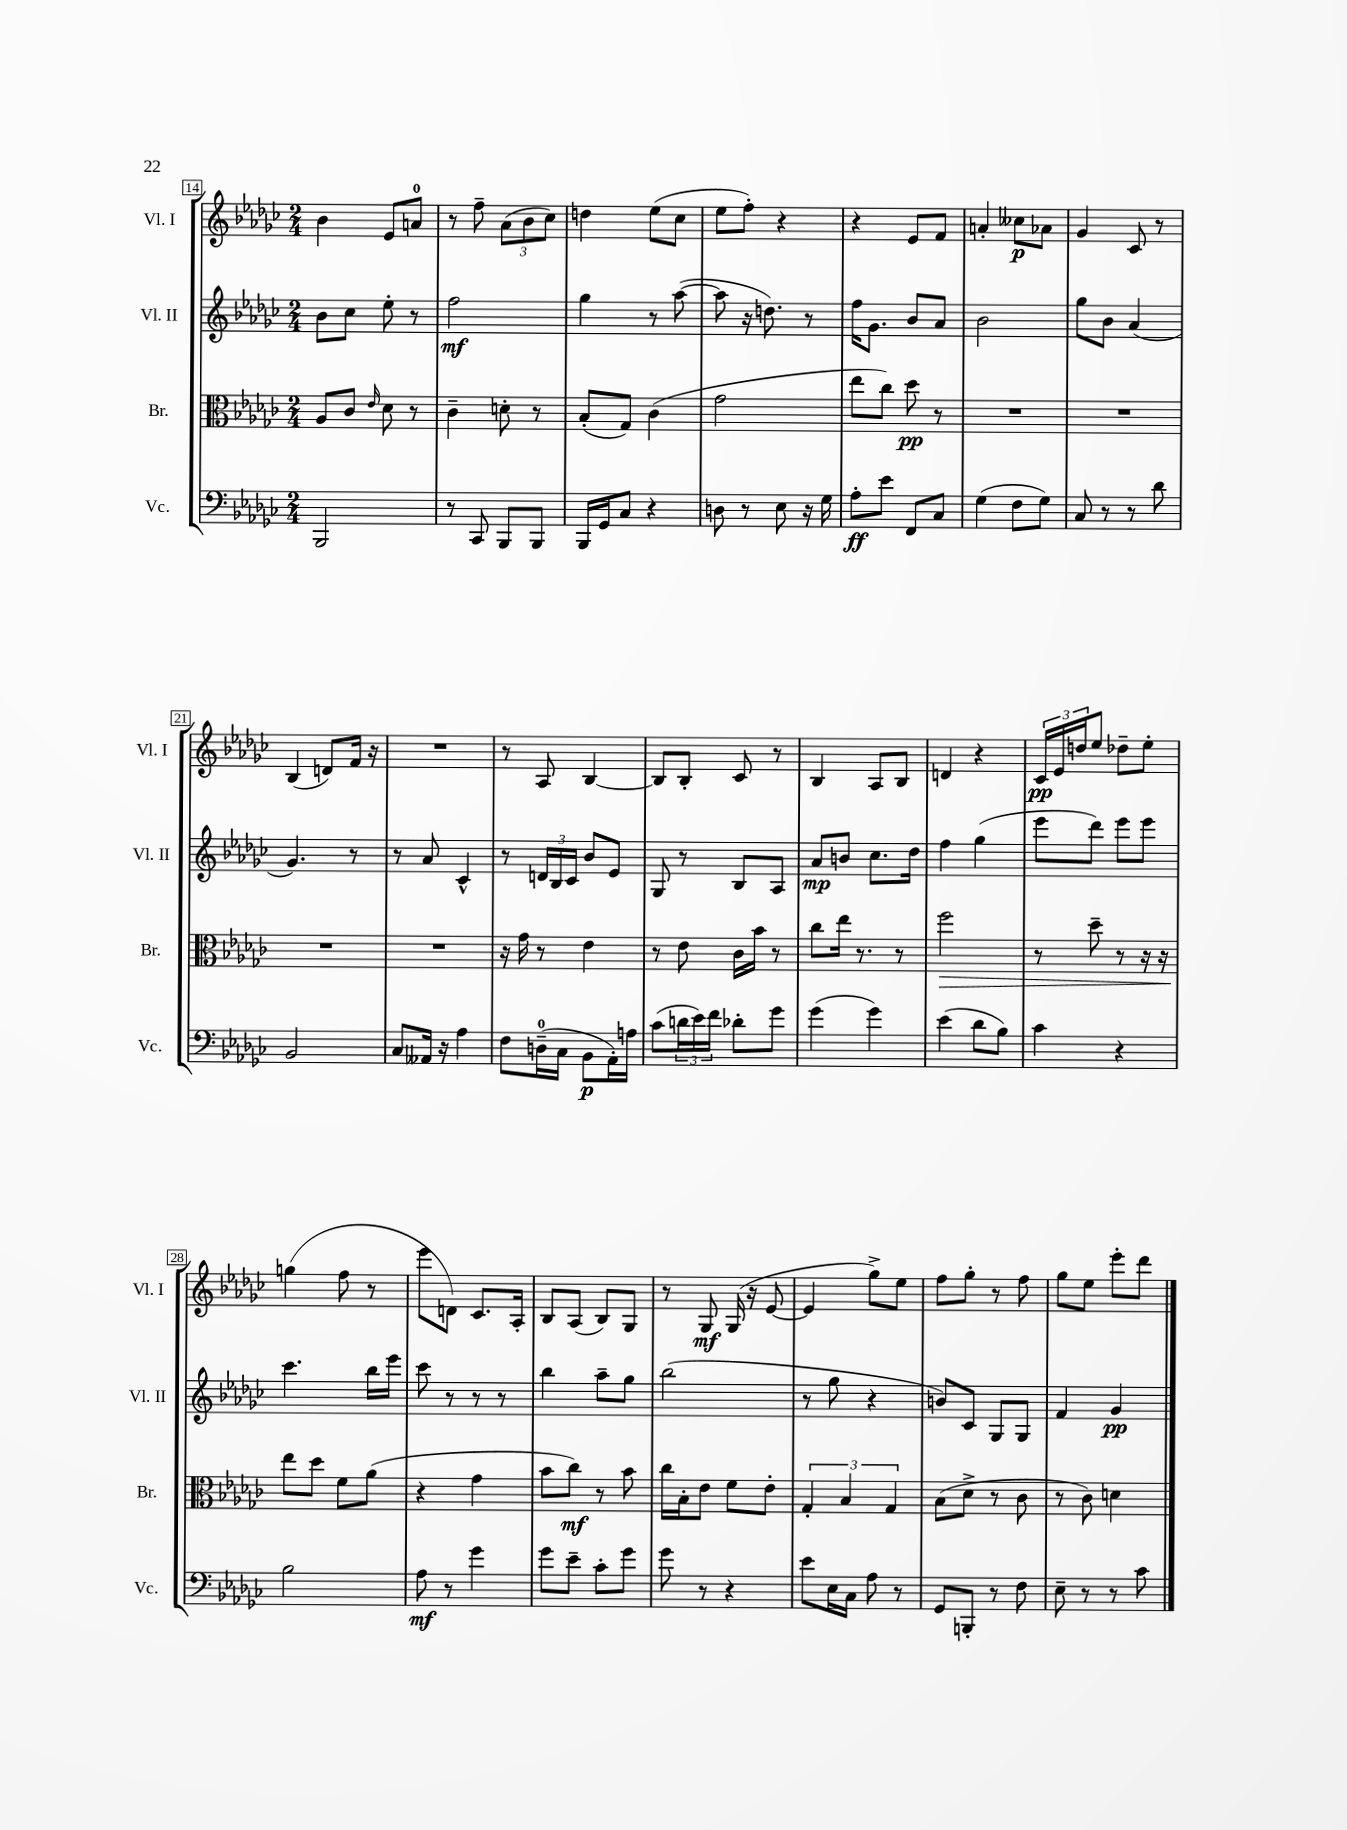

**kern	**kern	**kern	**kern
*staff4	*staff3	*staff2	*staff1
*clefF4	*clefC3	*clefG2	*clefG2
*k[b-e-a-d-g-c-]	*k[b-e-a-d-g-c-]	*k[b-e-a-d-g-c-]	*k[b-e-a-d-g-c-]
*M2/4	*M2/4	*M2/4	*M2/4
2BBB-	8A-	8b-	4b-
.	8c-	8cc-	.
.	16qqe-	.	.
.	8d-	8ee-'	8e-
.	8r	8r	8a
=	=	=	=
8r	4c-~	2ff	8r
8CC-	.	.	8ff~
8BBB-	8d'	.	(12a-
.	.	.	12b-
8BBB-	8r	.	.
.	.	.	12cc-)
=	=	=	=
16BBB-	(8B-'	4gg-	4dd
16GG-	.	.	.
8C-	8G-)	.	.
4r	(4c-	8r	(8ee-
.	.	([8aa-	8cc-
=	=	=	=
8D	2g-	8aa-]	8ee-
8r	.	16r	8ff')
.	.	8.dd)	.
8E-	.	.	4r
16r	.	8r	.
16G-	.	.	.
=	=	=	=
8A-'	8ee-	16ff	4r
.	.	8.g-	.
8e-	8cc-)	.	.
8FF	8dd-	8b-	8e-
8C-	8r	8a-	8f
=	=	=	=
(4G-	2r	2b-	4a'
8F	.	.	8cc--
8G-)	.	.	8a-
=	=	=	=
8C-	2r	8gg-	4g-
8r	.	8b-	.
8r	.	(4a-	8c-
8d-	.	.	8r
=	=	=	=
2BB-	2r	4.g-)	(4B-
.	.	.	8d)
.	.	8r	16f
.	.	.	16r
=	=	=	=
8C-	2r	8r	2r
16AA--	.	8a-	.
16r	.	.	.
4A-	.	4c-^^	.
=	=	=	=
8F	16r	8r	8r
.	16g-	.	.
(16D~	8r	24d	8A-
.	.	24B-	.
16C-	.	.	.
.	.	24c-	.
8BB-	4e-	8b-	[4B-
16AA-')	.	8e-	.
16A	.	.	.
=	=	=	=
(8c-	8r	8G-	8B-]
24d	8e-	8r	8B-'
24e-)	.	.	.
24f	.	.	.
8d-'	16c-	8B-	8c-
.	16b-	.	.
8g-	8r	8A-	8r
=	=	=	=
(4g-	8cc-	8a-	4B-
.	16ee-	8b	.
.	8.r	.	.
4g-)	.	8.cc-	8A-
.	8r	.	8B-
.	.	16dd-	.
=	=	=	=
(4e-	2ff	4ff	4d
8d-	.	(4gg-	4r
8B-)	.	.	.
=	=	=	=
4c-	8r	8eee-	24c-
.	.	.	24e-
.	.	.	24dd
.	8dd-~	8ddd-)	8ee-
4r	8r	8eee-	8dd-~
.	16r	8eee-	8ee-'
.	16r	.	.
=	=	=	=
2B-	8ee-	4.ccc-	(4gg
.	8dd-	.	.
.	8f	.	8ff
.	(8a-	16bb-	8r
.	.	16eee-	.
=	=	=	=
8A-	4r	8ccc-	8eee-
8r	.	8r	8d)
4g-	4g-	8r	8.c-
.	.	8r	.
.	.	.	16A-'
=	=	=	=
8g-	8b-	4bb-	8B-
8e-~	8cc-)	.	(8A-
8c-'	8r	8aa-~	8B-)
8g-	8b-	8gg-	8G-
=	=	=	=
8g-	16cc-	(2bb-	8r
.	16B-'	.	.
8r	8e-	.	8G-
4r	8f	.	(16G-
.	.	.	16r
.	8e-'	.	[8e-
=	=	=	=
8e-	6G-'	8r	4e-]
16E-	.	8gg-	.
.	6B-	.	.
16C-	.	.	.
8A-	.	4r	8gg-^)
.	6G-	.	.
8r	.	.	8ee-
=	=	=	=
8GG-	(8B-	8b)	8ff
8BBB'	8d-^	8c-	8gg-'
8r	8r	8G-	8r
8F	8c-	8G-	8ff
=	=	=	=
8E-~	8r	4f	8gg-
8r	8c-)	.	8ee-
8r	4d	4g-	8eee-'
8c-	.	.	8ddd-
==	==	==	==
*-	*-	*-	*-
